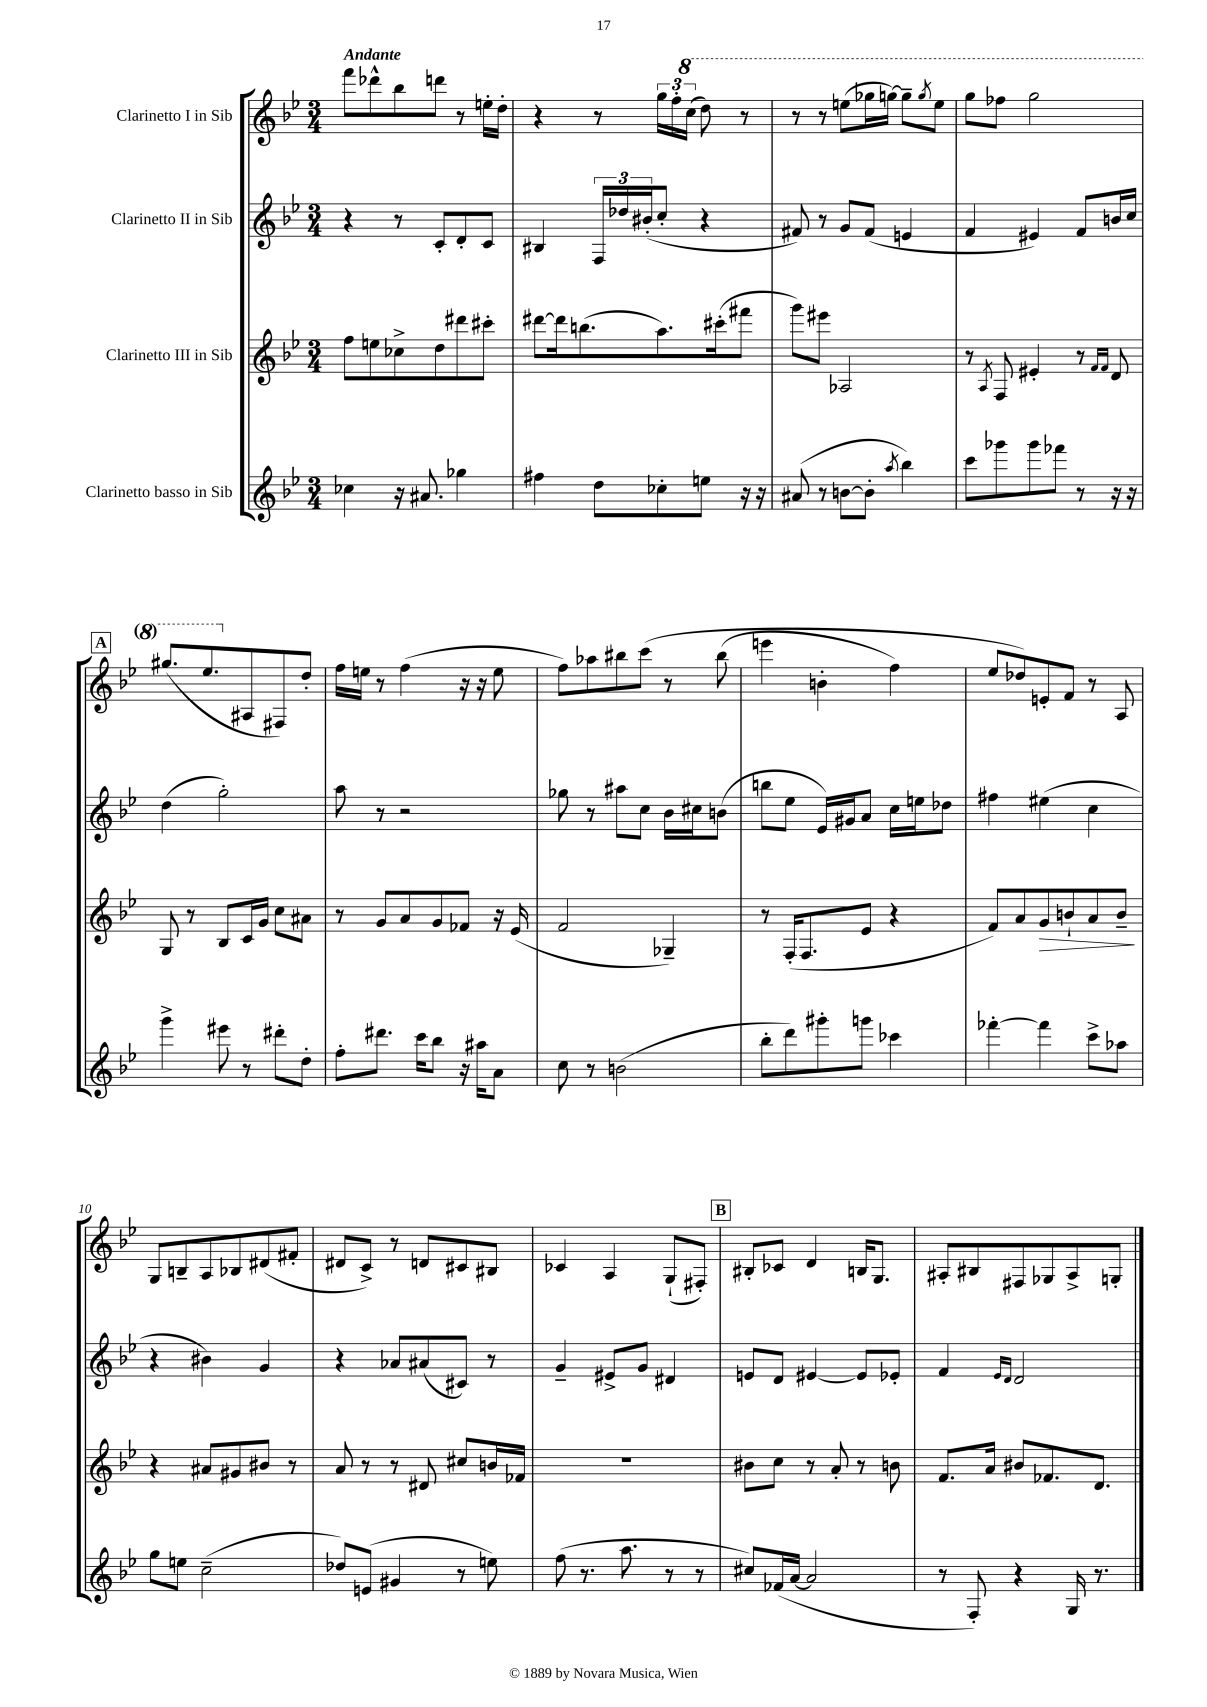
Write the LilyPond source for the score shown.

<<
\new StaffGroup <<
\new Staff = "s0" \with { instrumentName = "Clarinetto I in Sib" } {
    \clef treble \key bes \major \numericTimeSignature \time 3/4 \tempo "Andante"
    f'''8 des'''8-^ bes''8 d'''8 r8 e''16-. d''16-. |
    r4 r8 \tuplet 3/2 { g''16 f''16-. \ottava #1 c'''16( } d'''8) r8 |
    r8 r8 e'''8( ges'''16 g'''16~) g'''8-- \acciaccatura { g'''8 } e'''8 |
    g'''8 fes'''8 g'''2 |
    \mark \markup { \box "A" } gis'''8.( ees'''8. \ottava #0 ais8 fis8) d''8-. |
    f''16 e''16 r8 f''4( r16 r16 e''8 |
    f''8) aes''8 bis''8 c'''8\( r8 bis''8( |
    e'''4 b'4-. f''4) |
    ees''8 des''8\) e'8-. f'8 r8 a8 |
    g8 b8-- a8 bes8 dis'8( fis'8-. |
    dis'8 c'8->) r8 d'8 cis'8 bis8 |
    ces'4 a4 g8-!( fis8-.) |
    \mark \markup { \box "B" } bis8-. ces'8 d'4 b16 g8. |
    ais8-. bis8 fis8 ges8 ais8-> g8-. \bar "|." |
}
\new Staff = "s1" \with { instrumentName = "Clarinetto II in Sib" } {
    \clef treble \key bes \major \numericTimeSignature \time 3/4
    r4 r8 c'8-. d'8-. c'8 |
    bis4 \tuplet 3/2 { f16 des''16 bis'16-.( } c''8-. r4 |
    fis'8) r8 g'8 fis'8( e'4 |
    f'4 eis'4) f'8 b'16 c''16 |
    \mark \markup { \box "A" } d''4( g''2-.) |
    a''8 r8 r2 |
    ges''8 r8 ais''8 c''8 bes'16 cis''16 b'8( |
    b''8 ees''8 ees'16) gis'16 a'8 c''16 e''16 des''8 |
    fis''4 eis''4( c''4 |
    r4 bis'4) g'4 |
    r4 aes'8 ais'8( cis'8) r8 |
    g'4-- eis'8-> g'8 dis'4 |
    \mark \markup { \box "B" } e'8 d'8 eis'4~ eis'8 ees'8-. |
    f'4 \grace { ees'16 d'16 } d'2 \bar "|." |
}
\new Staff = "s2" \with { instrumentName = "Clarinetto III in Sib" } {
    \clef treble \key bes \major \numericTimeSignature \time 3/4
    f''8 e''8 ces''8-> d''8 dis'''8 cis'''8-. |
    dis'''8~ dis'''16 b''8.( a''8.) cis'''16-.( fis'''8 |
    g'''8) eis'''8 aes2 |
    r8 \acciaccatura { a8 } f8 eis'4-. r8 \grace { f'16 f'16 } d'8 |
    \mark \markup { \box "A" } g8 r8 bes8 c'16 g'16 c''8 ais'8 |
    r8 g'8 a'8 g'8 fes'8 r16 ees'16( |
    f'2 ges4--) |
    r8 f16-.( f8. ees'8 r4 |
    f'8) a'8 g'8\> b'8-! a'8 b'8--\! |
    r4 ais'8 gis'8 bis'8 r8 |
    a'8 r8 r8 dis'8 cis''8 b'16 fes'16 |
    R2. |
    \mark \markup { \box "B" } bis'8 c''8 r8 a'8-. r8 b'8 |
    f'8. a'16 bis'8 fes'8. d'8. \bar "|." |
}
\new Staff = "s3" \with { instrumentName = "Clarinetto basso in Sib" } {
    \clef treble \key bes \major \numericTimeSignature \time 3/4
    ces''4 r16 ais'8. ges''4 |
    fis''4 d''8 ces''8-. e''8 r16 r16 |
    ais'8( r8 b'8~ b'8-. \acciaccatura { a''8 } bes''4) |
    c'''8 ges'''8 ges'''8 fes'''8 r8 r16 r16 |
    \mark \markup { \box "A" } g'''4-> eis'''8 r8 dis'''8-. d''8-. |
    f''8-. dis'''8. c'''16 bes''8 r16 ais''16 a'8 |
    c''8 r8 b'2( |
    bes''8-. d'''8) gis'''8-. g'''8 ces'''4 |
    fes'''4~-. fes'''4 c'''8-> aes''8 |
    g''8 e''8 c''2--( |
    des''8) e'8( gis'4 r8 e''8) |
    f''8( r8. a''8. r8 r8 |
    \mark \markup { \box "B" } cis''8) fes'16( a'16~ a'2 |
    r8 f8-.) r4 g16 r8. \bar "|." |
}
>>
>>
